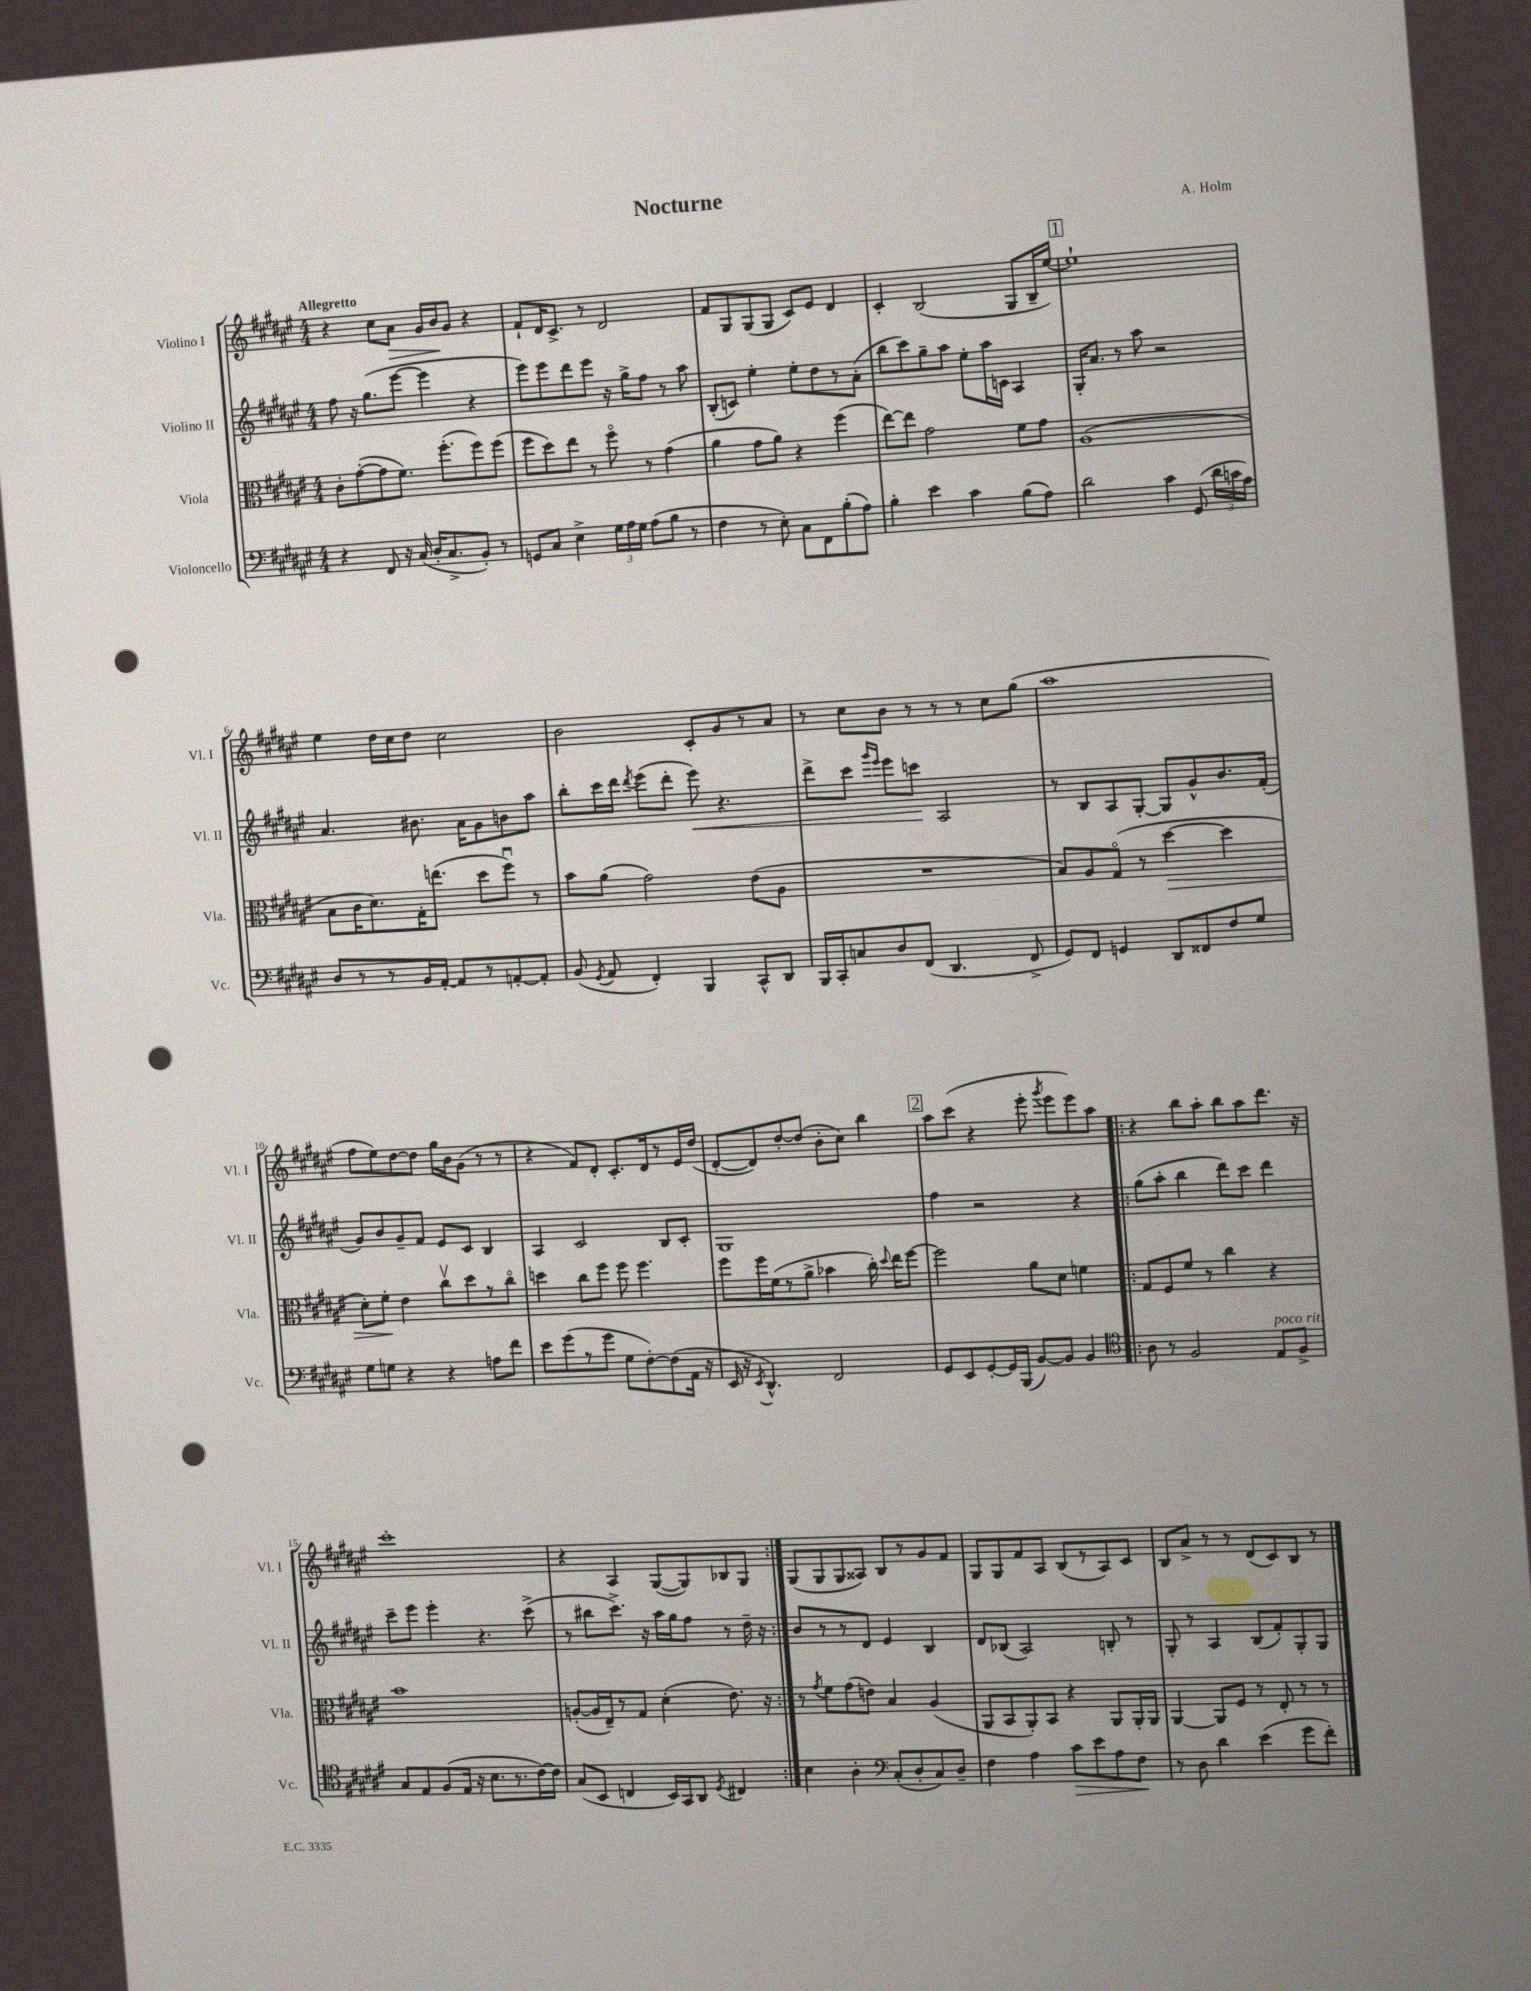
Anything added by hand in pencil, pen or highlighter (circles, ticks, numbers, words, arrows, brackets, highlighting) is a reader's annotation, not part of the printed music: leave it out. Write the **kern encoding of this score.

**kern	**kern	**kern	**kern
*staff4	*staff3	*staff2	*staff1
*clefF4	*clefC3	*clefG2	*clefG2
*k[f#c#g#d#a#e#]	*k[f#c#g#d#a#e#]	*k[f#c#g#d#a#e#]	*k[f#c#g#d#a#e#]
*M4/4	*M4/4	*M4/4	*M4/4
4r	8c#'\L	8ff#\	4r
.	([8g#'\	16r	.
.	.	(8.gg#\L	.
8FF#/	8g#\]	.	8cc#\L
16r	8.f#\J)	[8eee#\J	8a#\J
(16C#/	.	.	.
16D#'/LK	.	4eee#\]	16g#/LL
8.C#^/	(8.ff#'\L	.	16b/J
.	.	.	8g#/J
8BB'/J)	8ff#\)	4r	4r
8r	(8ff#\J	.	.
=	=	=	=
8GG/L	8ff#\L	8eee#\L)	8f#`/L
8C#/J	8dd#\)	8eee#\	16d#/K
.	.	.	8.c#^/J
4E#^\	8ee#\J	8ddd#\	.
.	8r	8eee#\J	8r
24G#\LL	8ff#o\	16r	2d#/
24A#\	.	.	.
.	.	16gg#^\LK	.
24G#\JJ	.	.	.
(8A#\L	8r	8ff#\J	.
8B\J	(4g#\	8r	.
8r	.	8aa#\	.
=	=	=	=
4F#\	4a#\	(8B'/L	8f#/L
.	.	8c/J)	8G#/
8r	8g#\L	4ee#'\	(8G#/
8E#'\)	8a#\J)	.	8G#/J
8C#\L	4r	8ee#'\L	8c#/L)
8FF#\	.	8dd#\	8e#/J
(8B'\	(4ff#\	8r	4d#/
8A#\J)	.	(8a#'\J	.
=	=	=	=
4B'\	[8ee#\L)	8bb\L	4c#'/
.	8ee#\]J	8ccc#\)	.
4e#\	2g#\	8gg#~\	(2B/
.	.	8aa#\J	.
4c#\	.	8ee#'\L	.
.	.	16aa#\L	.
.	.	16c\JJ	.
(8B\L	8f#\L	4A#/	8G#/L
8A#\J)	8g#\J	.	16B~/L
.	.	.	[16ee#/JJ)
=	=	=	=
2d#\	(1A#	16G#'/LK	1ee#`]
.	.	8.a#/J	.
.	.	8r	.
.	.	8aa#\	.
4c#\	.	2r	.
(8GG#/	.	.	.
24d#\LL	.	.	.
24c\	.	.	.
24A#\JJ)	.	.	.
=	=	=	=
8D#/L	8B\L	4.a#/	4ee#\
8r	16c#\K	.	.
.	8.d#\)	.	.
8r	.	.	16dd#\LL
.	.	.	16cc#\J
16BB/L	16G#'\K	8.b#\	8dd#\J
[16AA#'/JJ	(8.ee\J	.	.
8AA#/]L	.	.	2cc#\
.	.	16a#\LK	.
8r	8dd#\L	8g#\	.
[8AA'/	8ff#u\J)	8b\	.
8AA'/]J	8r	8aa#\J	.
=	=	=	=
(8BB/	8b\L	8bb'\L	2b\
8qGG#/	.	.	.
8AA#/	(8a#\J	16ccc#\L	.
.	.	16ddd#\JJ	.
.	.	8qddd#/	.
4FF#'/)	2g#\)	(8eee#\L	.
.	.	8ddd#'\J	.
4BBB/	.	8eee#\)	8c#'/L
.	.	4.r	8g#/
8CC#^^/L	(8e#\L	.	8r
8DD#/J	8A#\J	.	8a#/J
=	=	=	=
16BBB/LL	1r	8ddd#^\L	8r
16CC#'/J	.	.	.
8C/	.	8ccc#\J	8cc#\L
.	.	16qqggg#/LL	.
.	.	16qqeee#/JJ	.
8D#/	.	8eee#\L	8b\J
(8FF#/J	.	8ccc\J	8r
4.DD#/	.	2A#/	8r
.	.	.	8r
.	.	.	8cc#\L
8FF#^/	.	.	(8gg#\J
=	=	=	=
8GG#/L)	8B/L)	8r	1aa#
8FF#/J	8A#/	8B/L	.
4GG/	(8G#o/J	8A#/	.
.	8r	[8G#'/J	.
8DD#/L	[4dd#\	8G#/]L	.
8FF##/	.	8g#^^/	.
8F#/	4dd#\]	8.b/	.
8G#/J	.	.	.
.	.	(16f#'/Jk	.
=	=	=	=
8G#\L	8d#'\L)	8g#/L)	8ff#\L
8G\J	8f#'\J	8b/	8ee#\)
4r	4e#\	8g#~/	[8dd#\
.	.	8f#/J	8dd#\]J
4r	8cc#v\L	8e#/L	16gg#\LL
.	.	.	16b\J
.	8dd#\	8c#/J	(8g#\J
8A\L	8r	4B/	8r
8f#\J	8cc#o\J	.	8r
=	=	=	=
8e#\L	4dd\	4A#/	4r
(8g#\	.	.	.
8r	8cc#\L	2c#/	8f#/L)
8g#\J	8ff#\J	.	8d#'/J
8G#\L	8ff#\	.	8.c#'/L
[8F#'\)	4.ff#\	.	.
.	.	.	16d#/k
(8F#\]	.	8B/L	8r
16AA#\Jk	.	8c#'/J	16e#/L
16r	.	.	(16dd#/JJ
=	=	=	=
16EE#/	8ff#\L	1G#	[8d#'/L
16r	.	.	.
8qEE#/	.	.	.
4.DD#^^/)	16ff#\L	.	8d#/])
.	(16f#\J	.	.
.	8r	.	[8dd#'/
.	8a#^\J	.	(8dd#/]J
2FF#/	4b-\	.	8b'\L
.	.	.	8cc#\J)
.	16cc#'\)	.	4bb\
.	8qqdd#/	.	.
.	16ee#\LK	.	.
.	[8ff#\J	.	.
=	=	=	=
8GG#/L	2ff#\]	4ff#\	8aa#\L
8EE#/	.	.	(8ccc#\J
[8GG#'/	.	2r	4r
16GG#/]L	.	.	.
(16BBB/JJ	.	.	.
[8BB/L)	8a#\L	.	8eee#'\
.	.	.	8qggg#/
8BB/]J	8d#\J	.	8eee#\L
4BB/	4f\	4r	8eee#\)
.	.	.	8aa#\J
=!|:	=!|:	=!|:	=!|:
*clefC4	*	*	*
8A#\	8G#/L	(8gg#\L	4r
8r	8F#/	8aa#'\J	.
2F#/	8f#/J	4bb\	8bb\L
.	8r	.	8aa#'\J
.	4cc#\	8ddd#\L)	8bb\L
.	.	8ccc#\J	8aa#\
8E#/L	4r	4ddd#\	8.ddd#\J
8F#^/J	.	.	.
.	.	.	16r
=	=	=	=
8G#/L	1b	8ccc#~\L	1ccc#'
8E#/	.	8eee#\J	.
(8F#/	.	4eee#'\	.
16E#/Jk	.	.	.
16r	.	.	.
8.B\L	.	4.r	.
8.r	.	.	.
[16c#\L)	.	(8ccc#^\	.
16c#\]JJ	.	.	.
=	=	=	=
(8G#/L	([8A'/L	8r	4r
8BB/J	16A/]L	8bb#\L	.
.	16E#~/J)	.	.
4C/	8r	8.ccc#^\J)	4A#/
.	8G#/J	.	.
.	.	16r	.
16BB/LL)	(4d#'\	16aa#\LL	([8G#/L
16GG#/J	.	16gg#\J	.
8AA#/J	.	8ff#\J	8G#/])
8qD#/	.	.	.
4C#/	8.e#\)	8r	8B-/
.	.	16dd#~\	8G#/J
.	16r	16r	.
=:|!	=:|!	=:|!	=:|!
4B\	8r	8b/L	(8G#/L
.	8qg#/	.	.
.	8f#\L	8r	8G#/
4A#'\	(8g#\	8r	8G#/
.	8e\J)	8d#/J	8A##/J)
*clefF4	*	*	*
(8C#'/L	4B/	4e#/	8B/L
8D#'/	.	.	8r
8C#/)	(4A#/	4B/	8g#/
8D#~/J	.	.	8f#/J
=	=	=	=
4F#\	8AA#/L	8d#/L	8G#/L
.	8BB/	(8B-/J	8G#/
4A#\	8AA#'/)	2A#/)	8f#/
.	8BB/J	.	8A#/J
8c#\L	4r	.	(8B/L
8e#\	.	.	8r
8A#\	8AA#/L	8B'/	8A#/)
8F#\J	16AA#'/L	8r	8c#/J
.	16AA#/JJ	.	.
=	=	=	=
8r	[4AA#/	8G#'/	8B/L
8D#\	.	8r	8a#^/J
4d#\	8AA#/]L	4A#/	8r
.	8F#/J	.	8r
(4e#\	8r	(8B/L	(8d#/L
.	8E#'/	8f#'/)	8c#/)
8g#\L	8r	8G#'/	8B/J
8f#'\J)	8r	8G#/J	8r
==	==	==	==
*-	*-	*-	*-
